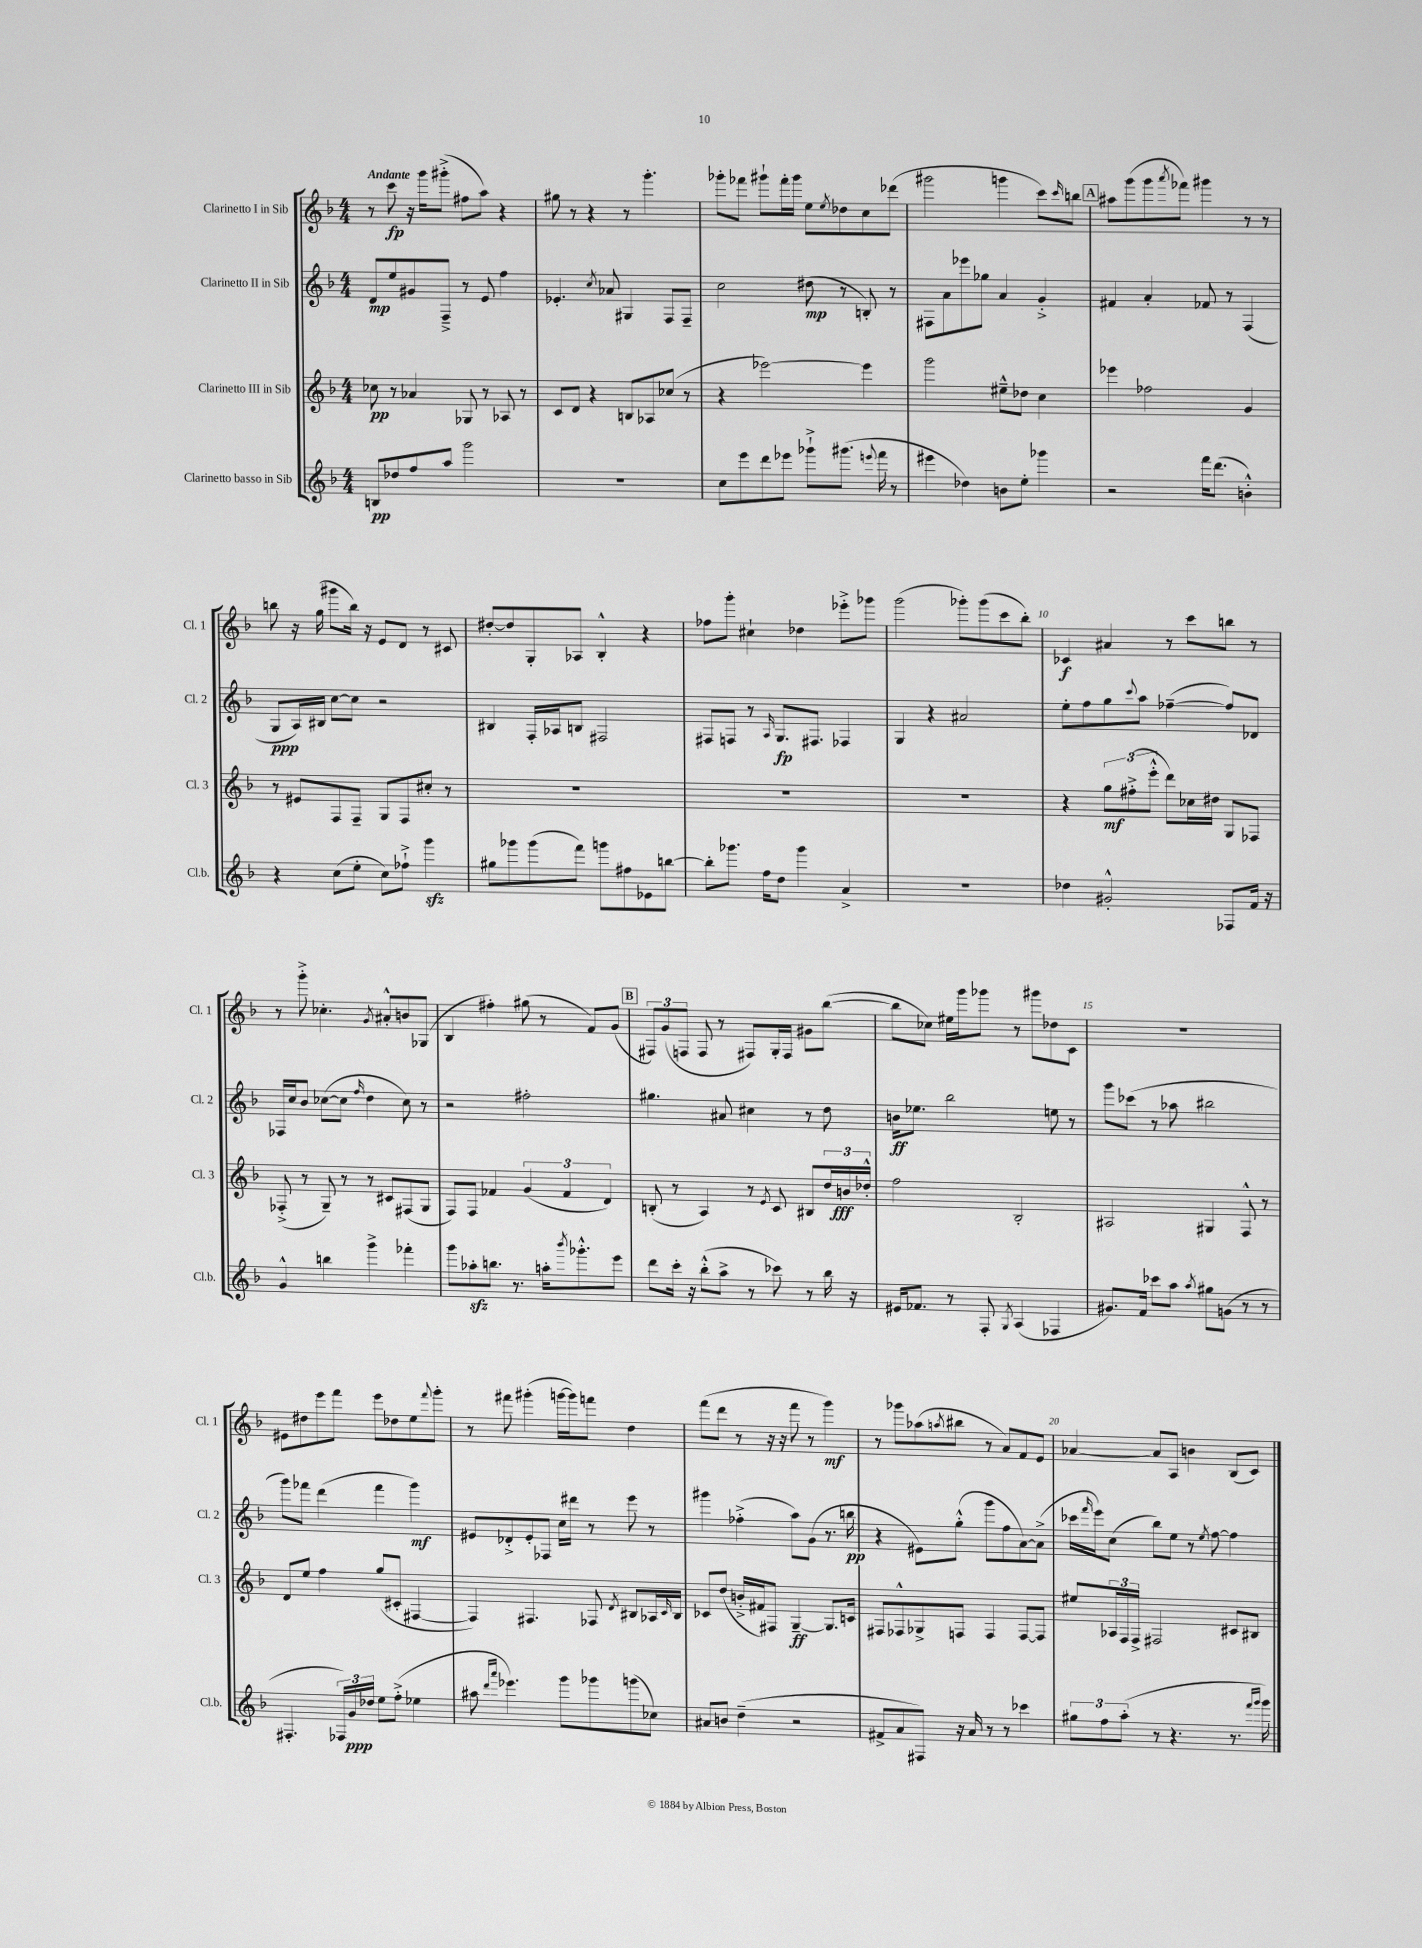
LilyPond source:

<<
\new StaffGroup <<
\new Staff = "s0" \with { instrumentName = "Clarinetto I in Sib" shortInstrumentName = "Cl. 1" } {
    \clef treble \key f \major \numericTimeSignature \time 4/4 \tempo "Andante"
    r8 c'''8\fp r16 g'''16 gis'''8-.->( fis''8 a''8) r4 |
    gis''8 r8 r4 r8 g'''4.-. |
    ges'''8-. fes'''8 gis'''8-! fes'''16-. gis'''16 e''8 \acciaccatura { e''8 } des''8 c''8 des'''8( |
    gis'''2 g'''4 c'''8) \grace { c'''16 } b''8 |
    \mark \markup { \box "A" } ais''8 g'''8( g'''8 \acciaccatura { a'''8 } fes'''8) gis'''4 r8 r8 |
    b''8 r16 g''16( gis'''8 b''16) r16 e'8 d'8 r8 cis'8 |
    dis''8~-. dis''8 g8-. aes8 bes4-.-^ r4 |
    fes''8 g'''8-. cis''4-! des''4 ees'''8-.-> ges'''8 |
    g'''2( ges'''8-.) ges'''8( c'''8 bes''8-.) |
    ces'4\f ais'4 r8 c'''8 b''8 r8 |
    r8 g'''8-.-> ces''4.-. \acciaccatura { g'8 } ais'8-.-^ b'8 ges8( |
    bes4 fis''4-.) gis''8( r8 f'8) g'8( |
    \mark \markup { \box "B" } \tuplet 3/2 { fis8) g'8( f8 } f8 r8 fis8) g16-. fis16 gis'8 bes''8~( |
    bes''8 ces''8) eis''16 g'''16 ges'''8 r8 gis'''8 des''8 c'8 |
    R1 |
    eis'8 dis''8 e'''8 f'''8 e'''8 des''8 e''8 \appoggiatura { f'''8 } g'''8-. |
    r8 fis'''8 gis'''4-.( g'''16~ g'''16) f'''8 d''4 |
    f'''8( d'''8 r8 r16 r16 f'''8 r8 g'''4\mf) |
    r8 ges'''8 aes''8( \acciaccatura { a''8 } bis''8 r8 a'8) f'8 e'8 |
    aes'4~ aes'8 a8 b'4 bes8( c'8) \bar "|." |
}
\new Staff = "s1" \with { instrumentName = "Clarinetto II in Sib" shortInstrumentName = "Cl. 2" } {
    \clef treble \key f \major \numericTimeSignature \time 4/4
    d'8\mp e''8 gis'8 f8---> r8 e'8 f''4 |
    ees'4.-. \acciaccatura { c''8 } aes'8 gis4 f8 f8-- |
    c''2 dis''8\mp( r8 b8-.) r8 |
    fis8 a'8 ees'''8 ges''8 a'4 g'4-.-> |
    \mark \markup { \box "A" } fis'4 a'4-. fes'8 r8 f4( |
    g8\ppp a16) bis16 c''8~ c''8 r2 |
    bis4 f16-. aes16 b8 fis2 |
    fis8 f8 r8 \grace { a16 } g8.\fp fis8. fes4 |
    g4 r4 ais'2 |
    e''8-. f''8 g''8 \appoggiatura { c'''8 } a''8 fes''4~--( fes''8) des'8 |
    fes16 c''16 bes'8 ces''8~( ces''8 \grace { f''16 } d''4 ces''8) r8 |
    r2 fis''2-. |
    \mark \markup { \box "B" } gis''4. ais'8 cis''4 r8 d''8 |
    b'16\ff ees''8. bes''2 e''8 r8 |
    g'''8 ces'''8( r8 aes''8 bis''2 |
    g'''8) fes'''8 d'''4( fes'''4 g'''4\mf) |
    eis'8 des'8-.-> eis'8-. fes8 c''16 dis'''16 r8 e'''8 r8 |
    gis'''4 fes''4-.->( a''8) g'8( r8. b''16\pp |
    r4 eis'8) g''8-.-^( g'''8 f''8 a'8~) a'8->( |
    ces'''16 \grace { f'''16 } e'''16) c''8( bes''8) e''8 r8 \acciaccatura { e''8 } f''8~ f''4 \bar "|." |
}
\new Staff = "s2" \with { instrumentName = "Clarinetto III in Sib" shortInstrumentName = "Cl. 3" } {
    \clef treble \key f \major \numericTimeSignature \time 4/4
    ces''8\pp r8 aes'4 ges8 r8 aes8 r8 |
    c'8 d'8 r4 b8 aes8 ces''8( r8 |
    r4 ees'''2~) ees'''4 |
    g'''2 eis''8---^ des''8 c''4 |
    \mark \markup { \box "A" } ees'''4 fes''2 g'4 |
    r8 eis'8 f8 f8-- g8 f8 cis''8-. r8 |
    R1 |
    R1 |
    R1 |
    r4 \tuplet 3/2 { g''8\mf fis''8-.->( e'''8-.-^ } d'''8) ces''16 dis''16 g8 fes8 |
    fes8-.->( r8 g8--) r8 r8 cis'8 fis8( g8 |
    f8) f8 fes'4 \tuplet 3/2 { g'4( fes'4 d'4) } |
    \mark \markup { \box "B" } b8-.( r8 a4) r8 \acciaccatura { e'8 } c'8 bis8 \tuplet 3/2 { d''16 b'16\fff des''16-.-^ } |
    f''2 bes2-. |
    ais2 gis4 f8-^ r8 |
    d'8 e''8 f''4 g''8( cis'8-. fis4~ |
    fis4) fis4. fes8 \acciaccatura { d'8 } bis8 aes16 \grace { c'16 } bis16 |
    ces'8 d''8( b'16-.-> fis'16) fis8 g4~--\ff g8. c'16 |
    fis8 fes8-^ ges8-> f8 f4 f8~ f8 |
    eis''8 \tuplet 3/2 { aes16 f16 f16-> } fis2 cis'8 bis8 \bar "|." |
}
\new Staff = "s3" \with { instrumentName = "Clarinetto basso in Sib" shortInstrumentName = "Cl.b." } {
    \clef treble \key f \major \numericTimeSignature \time 4/4
    b8\pp des''8 f''8 a''8 g'''2 |
    R1 |
    c''8 e'''8 d'''8 ees'''8 ges'''8-!-> gis'''8.( \appoggiatura { e'''8 } f'''16 r8 |
    eis'''4 des''4) b'8 e''8-. ges'''4 |
    \mark \markup { \box "A" } r2 f'''16 d'''8.( b'4-.-^) |
    r4 c''8( e''8-. c''8) fes''8-!-> g'''4\sfz |
    gis''8 ges'''8 ges'''8( f'''8) g'''8 fis''8 ees'8 b''8~ |
    b''8-. ges'''8. f''16 d''8 ges'''4 a'4-> |
    R1 |
    des''4 gis'2-.-^ fes8 f'16 r16 |
    g'4-^ b''4 g'''4-> fes'''4-. |
    g'''8 aes''8-.\sfz b''8. r8. a''16-. \acciaccatura { bes'''8 } ges'''8.-.-^ e'''8 |
    \mark \markup { \box "B" } d'''8 c'''16-. r16 bes''8-.-^( a''8-> r8 ces'''8) r8 bes''16 r16 |
    eis'16 fes'8. r8 f8-. \acciaccatura { g8 } a4( fes4 |
    gis'8.) f'16 ces'''8 a''8 \acciaccatura { a''8 } gis''8 g'8( r8 r8 |
    fis4.-. \tuplet 3/2 { fes16) g'16\ppp des''16 } e''8 f''8-.->( ees''4 |
    ais''8 \grace { d'''16 a'''16 } ees'''4.) g'''8 ges'''8 g'''8( ces''8) |
    ais'8 b'8 d''4--( r2 |
    fis'8-> a'8 fis8) r16 a'16 r8 r8 ces'''4 |
    \tuplet 3/2 { gis''8 f''8 a''8-.( } r8 r4. r8. \grace { f'''16 g'''16 } g'''16) \bar "|." |
}
>>
>>
\layout { \context { \Score \override BarNumber.break-visibility = ##(#f #t #t) barNumberVisibility = #(every-nth-bar-number-visible 5) } }
